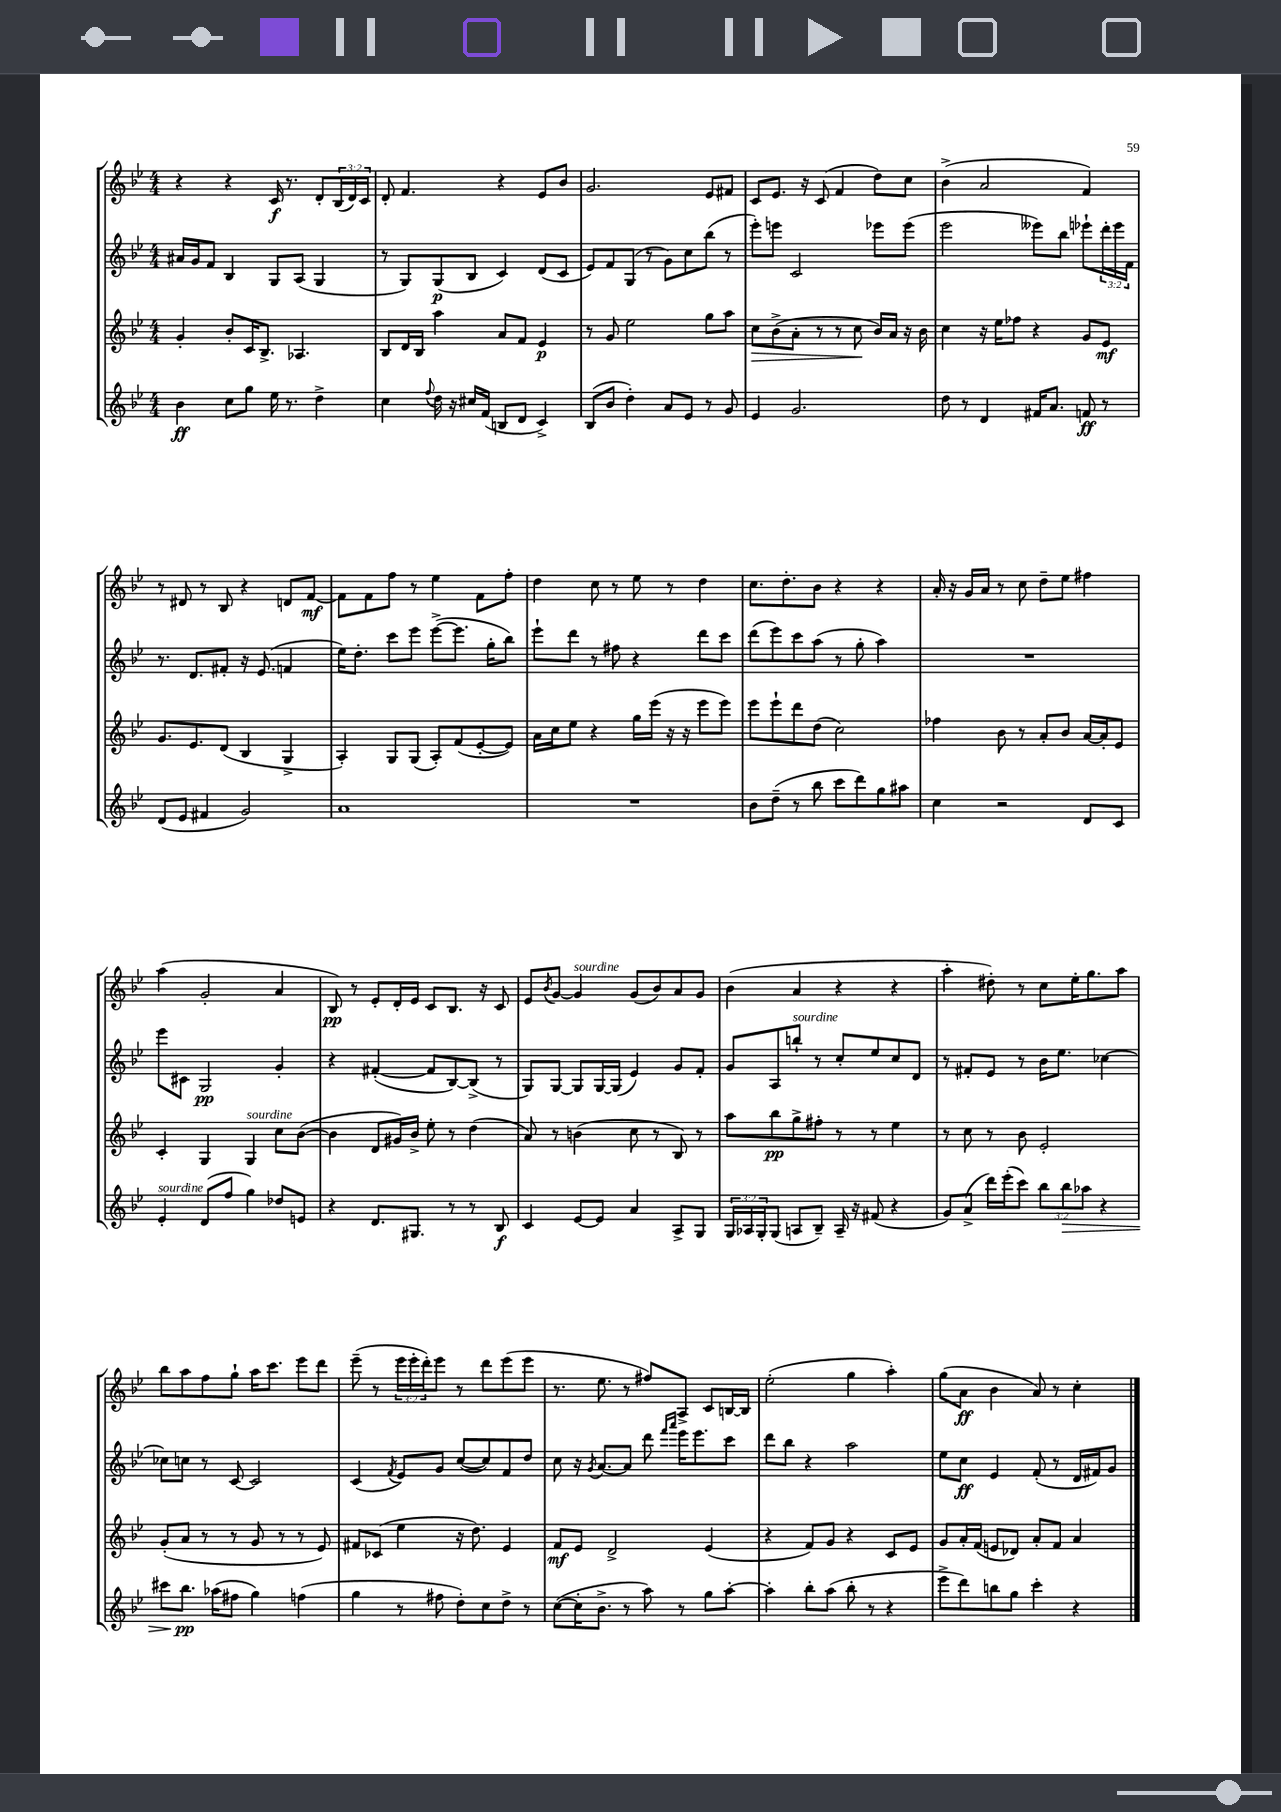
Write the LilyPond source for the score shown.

<<
\new StaffGroup <<
\new Staff = "s0" {
    \clef treble \key bes \major \numericTimeSignature \time 4/4 \override Staff.TupletNumber.text = #tuplet-number::calc-fraction-text
    r4 r4 c'16\f r8. d'8-. \tuplet 3/2 { bes16( d'16) c'16 } |
    d'8-. f'4. r4 ees'8 bes'8 |
    g'2. ees'8 fis'8 |
    c'8 ees'8. r16 c'8( f'4 d''8) c''8 |
    bes'4->( a'2 f'4) |
    r8 dis'8 r8 bes8 r4 d'8 f'8~\mf |
    f'8 f'8 f''8 r8 ees''4 f'8 f''8-. |
    d''4 c''8 r8 ees''8 r8 d''4 |
    c''8. d''8.-. bes'8 r4 r4 |
    a'16-. r16 g'16 a'16 r8 c''8 d''8-- ees''8 fis''4 |
    a''4( g'2-. a'4 |
    bes8\pp) r8 ees'8-. d'16-. ees'16 c'8 bes8. r16 c'8 |
    ees'8 \acciaccatura { bes'8 } g'8~ g'4^\markup { \italic "sourdine" } g'8( bes'8) a'8 g'8 |
    bes'4( a'4 r4 r4 |
    a''4-. dis''8-.) r8 c''8 ees''16-. g''8. a''8 |
    bes''8 a''8 f''8 g''8-! a''16 c'''8. ees'''8 d'''8 |
    ees'''8--( r8 \tuplet 3/2 { ees'''16 ees'''16-. d'''16-.) } ees'''8 r8 d'''8 ees'''8( ees'''8 |
    r8. ees''8. r8 fis''8) a8-> c'8 b16~ b16 |
    ees''2-.( g''4 a''4-.) |
    g''8( a'8\ff bes'4 a'8) r8 c''4-. \bar "|." |
}
\new Staff = "s1" {
    \clef treble \key bes \major \numericTimeSignature \time 4/4 \override Staff.TupletNumber.text = #tuplet-number::calc-fraction-text
    ais'16 g'16 f'8 bes4 g8 a8( g4 |
    r8 g8) g8\p( bes8 c'4) d'8( c'8 |
    ees'8) f'8 g8( r8 g'8) c''8 bes''8( r8 |
    ees'''8-.) e'''8 c'2 ees'''8 ees'''8( |
    ees'''2 eeses'''8) bes''8 ees'''8-! \tuplet 3/2 { d'''16-. ees'''16 f'16 } |
    r8. d'8. fis'8-. r16 ees'8.( f'4 |
    ees''16) d''8.-. c'''8 ees'''8 ees'''8~->( ees'''8. g''16-. bes''8) |
    ees'''8-! d'''8 r8 fis''8 r4 d'''8 c'''8 |
    d'''8( ees'''8) c'''8 a''8( r8 g''8-. a''4) |
    R1 |
    ees'''8 cis'8 g2\pp g'4-. |
    r4 fis'4~-.( fis'8 bes8~) bes8->( r8 |
    g8) g8~ g8 g16~ g16( ees'4) g'8 f'8-. |
    g'8 a8 b''8-!^\markup { \italic "sourdine" } r8 c''8-. ees''8 c''8 d'8 |
    r8 fis'8-. ees'8 r8 bes'16 ees''8. ces''4~ |
    ces''8 c''8 r8 c'8~ c'2 |
    c'4( \acciaccatura { f'8 } ees'8) g'8 c''8~( c''8) f'8 d''8 |
    c''8 r16 \acciaccatura { g'8 } a'8.~ a'8 d'''8 \grace { f'''16 a'''16 } ees'''16 ees'''8. c'''8 |
    d'''8 bes''8 r4 a''2 |
    ees''8 c''8\ff ees'4 f'8-.( r8 d'16 fis'16) g'8 \bar "|." |
}
\new Staff = "s2" {
    \clef treble \key bes \major \numericTimeSignature \time 4/4
    g'4-. bes'8-. c'16 bes8.-> aes4. |
    bes8 d'16 bes16 a''4 a'8 f'8 ees'4\p |
    r8 g'8 ees''2 g''8 a''8 |
    c''8\> bes'8->( a'8-. r8 r8 c''8\! bes'16) a'16 r16 bes'16 |
    c''4 r16 ees''16 fes''8 r4 g'8 ees'8\mf |
    g'8. ees'8. d'8( bes4 g4-> |
    a4-.) g8 g8( a8-.) f'8( ees'8~-. ees'8) |
    a'16 c''16 ees''8 r4 g''16 ees'''16( r16 r16 ees'''8 ees'''8) |
    ees'''8 ees'''8-! d'''8 d''8( c''2) |
    fes''4 bes'8 r8 a'8-. bes'8 a'16~ a'16-. ees'8 |
    c'4-. g4 g4^\markup { \italic "sourdine" } c''8 bes'8~( |
    bes'4 d'8 gis'16) bes'16-> ees''8-. r8 d''4( |
    a'8) r8 b'4( c''8 r8 bes8) r8 |
    a''8 bes''8\pp g''8-> fis''8-. r8 r8 ees''4 |
    r8 c''8 r8 bes'8 ees'2-. |
    g'8-.( a'8 r8 r8 g'8 r8 r8 ees'8) |
    fis'8 ces'8( ees''4 r16 d''8.) ees'4 |
    f'8\mf ees'8 d'2-> ees'4( |
    r4 f'8) g'8 r4 c'8 ees'8 |
    g'8 a'16-. f'16( e'8 des'8) a'8-. f'8 a'4 \bar "|." |
}
\new Staff = "s3" {
    \clef treble \key bes \major \numericTimeSignature \time 4/4 \override Staff.TupletNumber.text = #tuplet-number::calc-fraction-text
    bes'4\ff c''8 g''8 ees''16 r8. d''4-> |
    c''4 \appoggiatura { f''8 } d''16 r16 cis''16 f'16( b8 d'8 c'4->) |
    bes8( bes'8 d''4-.) a'8 ees'8 r8 g'8 |
    ees'4 g'2. |
    d''8 r8 d'4 fis'16 a'8. f'8\ff r8 |
    d'8( ees'8 fis'4 g'2) |
    a'1 |
    R1 |
    bes'8 d''8--( r8 bes''8 c'''8 d'''8) g''8 ais''8 |
    c''4 r2 d'8 c'8 |
    ees'4-.^\markup { \italic "sourdine" } d'8( f''8 g''4) des''8 e'8 |
    r4 d'8. gis8. r8 r8 bes8\f |
    c'4 ees'8~ ees'8 a'4 a8-> g8 |
    \tuplet 3/2 { g16 aes16 g16-. } g8( a8 bes8--) a16-- r16 fis'8( r4 |
    g'8) a'8->( d'''16) ees'''16-.( c'''8) \tuplet 3/2 { bes''8 bes''8\> aes''8 } r4 |
    cis'''8 bes''8.\pp\! aes''16( fis''8 g''4) f''4( |
    g''4 r8 fis''8 d''8-.) c''8 d''8-> r8 |
    c''8~( c''16-. bes'8.-> r8 a''8) r8 g''8 a''8~-. |
    a''4-. bes''8-. a''8( bes''8-. r8 r4 |
    ees'''8-> d'''8) b''8 g''8 c'''4-. r4 \bar "|." |
}
>>
>>
\layout { \context { \Score \remove "Bar_number_engraver" } }
